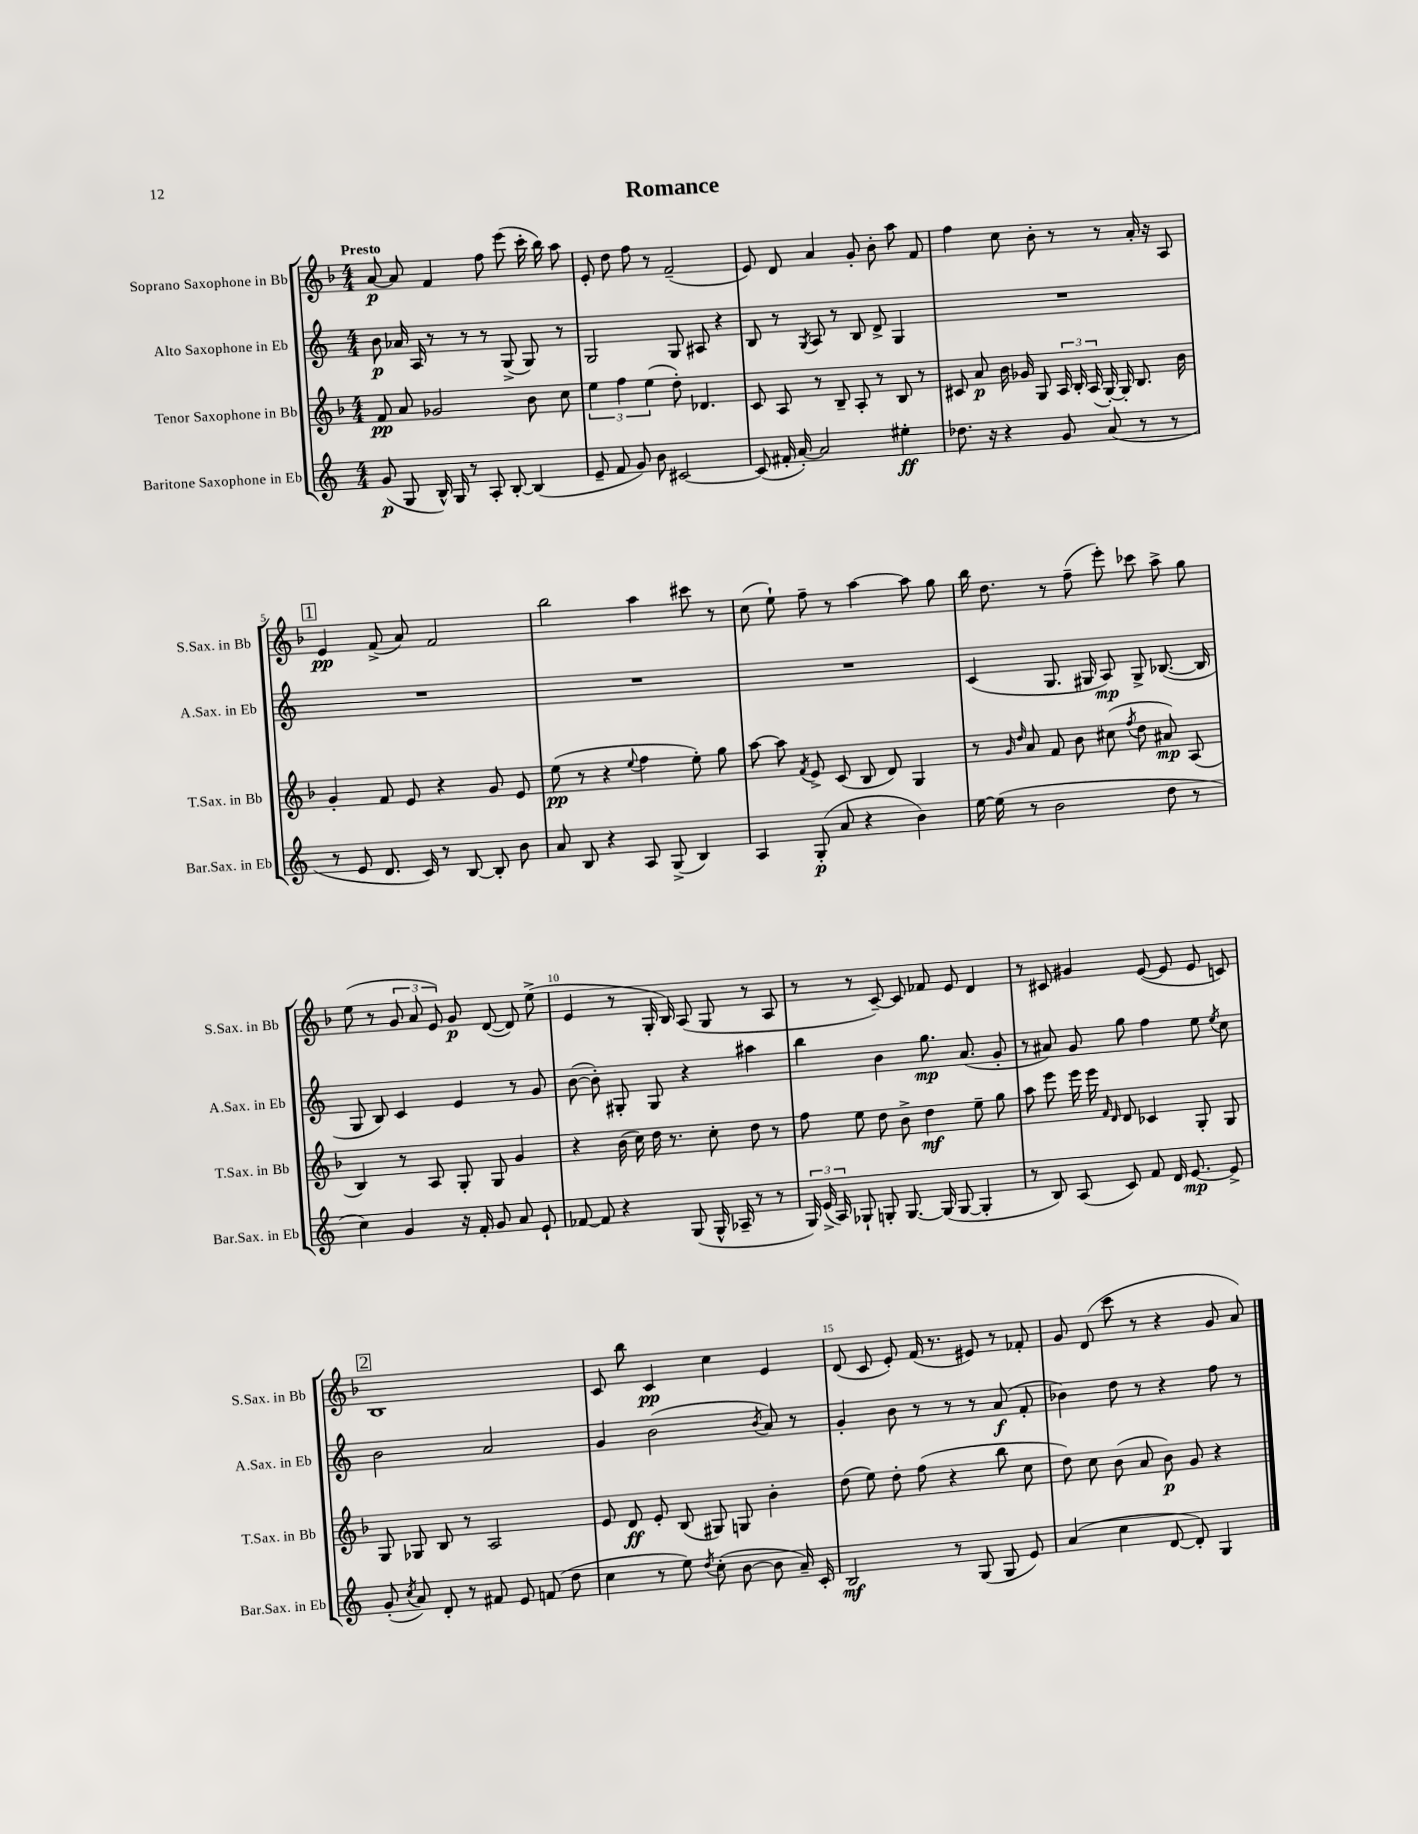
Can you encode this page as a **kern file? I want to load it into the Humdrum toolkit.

**kern	**dynam	**kern	**dynam	**kern	**dynam	**kern	**dynam
*part4	*part4	*part3	*part3	*part2	*part2	*part1	*part1
*staff4	*staff4	*staff3	*staff3	*staff2	*staff2	*staff1	*staff1
*I"Baritone Saxophone in Eb	*	*I"Tenor Saxophone in Bb	*	*I"Alto Saxophone in Eb	*	*I"Soprano Saxophone in Bb	*
*I'Bar.Sax. in Eb	*	*I'T.Sax. in Bb	*	*I'A.Sax. in Eb	*	*I'S.Sax. in Bb	*
*clefG2	*	*clefG2	*	*clefG2	*	*clefG2	*
*k[]	*	*k[b-]	*	*k[]	*	*k[b-]	*
*M4/4	*	*M4/4	*	*M4/4	*	*M4/4	*
=1	=1	=1	=1	=1	=1	=1	=1
!	!	!	!	!	!	!LO:TX:a:B:t=Presto	!
(8g/	p	8f/	pp	8b\	p	[8a/	p
8G/	.	8a/	.	16a-X/	.	8a/]	.
.	.	.	.	16A/	.	.	.
16B^^/)	.	2g-X/	.	8r	.	4f/	.
16G/	.	.	.	.	.	.	.
8r	.	.	.	8r	.	.	.
8A'/	.	.	.	8r	.	8ff\	.
[8B'/	.	.	.	(8G^/	.	(8eee\	.
(4B/]	.	8b-\	.	8G/)	.	16ccc'\	.
.	.	.	.	.	.	16bb-\)	.
.	.	8cc\	.	8r	.	8aa\	.
=2	=2	=2	=2	=2	=2	=2	=2
8e~/	.	6ee\	.	2G/	.	8e'/	.
8f/	.	.	.	.	.	8dd\	.
.	.	6ff\	.	.	.	.	.
8g/)	.	.	.	.	.	8ff\	.
.	.	(6ee\	.	.	.	.	.
8b\	.	.	.	.	.	8r	.
[2c#X/	.	8dd'\)	.	8G/	.	(2f~/	.
.	.	4.d-X/	.	8A#X/	.	.	.
.	.	.	.	4r	.	.	.
=3	=3	=3	=3	=3	=3	=3	=3
(8c#/]	.	8c/	.	8B/	.	8e/)	.
16f#X'/	.	8A/	.	8r	.	8d/	.
[16a'/)	.	.	.	.	.	.	.
.	.	.	.	8qG/	.	.	.
2a/]	.	8r	.	8A/	.	4a/	.
.	.	8B-~/	.	8r	.	.	.
.	.	8A'/	.	8B/	.	8g'/	.
.	.	8r	.	8d^/	.	8b-'\	.
4ee#X'\	ff	8B-/	.	4G/	.	8aa\	.
.	.	8r	.	.	.	8f/	.
=4	=4	=4	=4	=4	=4	=4	=4
8.dd-X\	.	8c#X/	.	1r	.	4ff\	.
.	.	8a/	p	.	.	.	.
16r	.	.	.	.	.	.	.
4r	.	16b-\	.	.	.	8cc\	.
.	.	16g-X/	.	.	.	.	.
.	.	8G/	.	.	.	8b-'\	.
8g/	.	24A/	.	.	.	8r	.
.	.	24B-'/	.	.	.	.	.
.	.	(24A/	.	.	.	.	.
(8a/	.	[16G'/)	.	.	.	8r	.
.	.	16G'/]	.	.	.	.	.
8r	.	8.B-/	.	.	.	16a'/	.
.	.	.	.	.	.	16r	.
8r	.	.	.	.	.	8A/	.
.	.	16b-\	.	.	.	.	.
!!LO:LB:g=z
!!LO:REH:place=s1:t=1
=5	=5	=5	=5	=5	=5	=5	=5
8r	.	4g'/	.	1r	.	4e/	pp
8e/	.	.	.	.	.	.	.
8.d/	.	8f/	.	.	.	(8f^/	.
.	.	8e/	.	.	.	8a/)	.
16c/)	.	.	.	.	.	.	.
8r	.	4r	.	.	.	2f/	.
[8B/	.	.	.	.	.	.	.
8B'/]	.	8g/	.	.	.	.	.
8b\	.	8e/	.	.	.	.	.
=6	=6	=6	=6	=6	=6	=6	=6
8a/	.	(8ee\	pp	1r	.	2bb-\	.
8B/	.	8r	.	.	.	.	.
4r	.	4r	.	.	.	.	.
.	.	8qqee/	.	.	.	.	.
8A/	.	4ff\	.	.	.	4aa\	.
(8G^/	.	.	.	.	.	.	.
4B/)	.	8ee'\)	.	.	.	8ccc#X\	.
.	.	8gg\	.	.	.	8r	.
=7	=7	=7	=7	=7	=7	=7	=7
4A/	.	[8aa\	.	1r	.	(8cc\	.
.	.	8aa\]	.	.	.	8ee`\)	.
.	.	8qf/	.	.	.	.	.
(8G'/	p	8e^/	.	.	.	8ff~\	.
8a/	.	(8c/	.	.	.	8r	.
4r	.	8B-/	.	.	.	[4aa\	.
.	.	8d/)	.	.	.	.	.
4b\)	.	4G/	.	.	.	8aa\]	.
.	.	.	.	.	.	8gg\	.
=8	=8	=8	=8	=8	=8	=8	=8
[16ee\	.	8r	.	(4c/	.	16bb-\	.
(16ee\]	.	.	.	.	.	8.dd\	.
.	.	16qqg/	.	.	.	.	.
.	.	16qqdd/	.	.	.	.	.
8r	.	8a/	.	.	.	.	.
2b\	.	8f/	.	8.G/	.	8r	.
.	.	8b-\	.	.	.	(8ff~\	.
.	.	.	.	16G#X/	.	.	.
.	.	(8cc#X\	.	8A/)	mp	8eee'\)	.
.	.	8qff/	.	.	.	.	.
.	.	8dd\	.	8G#^/	.	8ccc-X\	.
8dd\	.	8a#X/)	mp	([8.B-X/	.	8aa^\	.
8r	.	(8A/	.	.	.	8gg\	.
.	.	.	.	16B-/]	.	.	.
!!LO:LB:g=z
=9	=9	=9	=9	=9	=9	=9	=9
4cc\)	.	4B-/)	.	8G/	.	(8ee\	.
.	.	.	.	8B/)	.	8r	.
4g/	.	8r	.	4c/	.	12g/	.
.	.	.	.	.	.	12a/	.
.	.	8A/	.	.	.	.	.
.	.	.	.	.	.	12e/)	.
16r	.	8G'/	.	4e/	.	8g/	p
16f'/	.	.	.	.	.	.	.
8g/	.	8G/	.	.	.	([8d/	.
8a/	.	4g/	.	8r	.	8d/])	.
8e`/	.	.	.	8g/	.	(8ee^\	.
=10	=10	=10	=10	=10	=10	=10	=10
[8f-X/	.	4r	.	([8b\	.	4e/	.
8f-/]	.	.	.	8b'\])	.	.	.
4r	.	(16b-\	.	8G#X'/	.	8r	.
.	.	16cc\)	.	.	.	.	.
.	.	16dd\	.	8G#/	.	16G'/	.
.	.	8.r	.	.	.	16B-/)	.
(8G/	.	.	.	4r	.	(8A/	.
16G^^/	.	8cc'\	.	.	.	8G/	.
16A-X~/	.	.	.	.	.	.	.
8r	.	8dd\	.	4aa#X\	.	8r	.
8r	.	8r	.	.	.	8A/	.
=11	=11	=11	=11	=11	=11	=11	=11
24G/)	.	8ff\	.	4bb\	.	8r	.
(24e^/	.	.	.	.	.	.	.
24A/)	.	.	.	.	.	.	.
8G-X`/	.	8ee\	.	.	.	8r	.
8Gn'/	.	8dd\	.	4b\	.	[8c~/)	.
[8.G/	.	8b-^\	.	.	.	8c/]	.
.	.	4dd\	mf	8.gg\	mp	8f-X/	.
(16G/]	.	.	.	.	.	.	.
[8G/	.	.	.	.	.	8e/	.
.	.	.	.	(8.a/	.	.	.
4G'/]	.	8ee~\	.	.	.	4d/	.
.	.	8gg\	.	8g'/	.	.	.
=12	=12	=12	=12	=12	=12	=12	=12
8r	.	8aa\	.	8r	.	8r	.
8B/)	.	8eee\	.	8a#X/)	.	8c#X/	.
(8A/	.	16eee\	.	8g/	.	4g#X/	.
.	.	16eee\	.	.	.	.	.
.	.	16qqf/	.	.	.	.	.
.	.	16qqd/	.	.	.	.	.
8c/)	.	8d/	.	8gg\	.	.	.
8f/	.	4c-X/	.	4ff\	.	([8e/	.
16d/	.	.	.	.	.	8e/]	.
[8.e/	mp	.	.	.	.	.	.
.	.	8G'/	.	8ee\	.	8e/	.
.	.	.	.	8qee/	.	.	.
8e^/]	.	8G/	.	8cc\	.	8cn/)	.
!!LO:LB:g=z
!!LO:REH:place=s1:t=2
=13	=13	=13	=13	=13	=13	=13	=13
(8g'/	.	8G/	.	2b\	.	1B-	.
8qcc/	.	.	.	.	.	.	.
8a/)	.	8G-X/	.	.	.	.	.
8d'/	.	8B-/	.	.	.	.	.
8r	.	8r	.	.	.	.	.
8f#X/	.	2A/	.	2a/	.	.	.
8e/	.	.	.	.	.	.	.
(8fn/	.	.	.	.	.	.	.
8dd\	.	.	.	.	.	.	.
=14	=14	=14	=14	=14	=14	=14	=14
4cc\	.	8e/	.	4g/	.	8c/	.
.	.	8d/	ff	.	.	8bb-\	.
8r	.	8e'/	.	(2b\	.	4c/	pp
8ee\)	.	(8B-/	.	.	.	.	.
8qdd/	.	.	.	.	.	.	.
(8cc'\	.	8G#X/)	.	.	.	4cc\	.
[8b\	.	8Gn/	.	.	.	.	.
.	.	.	.	8qb/	.	.	.
8b\]	.	4b-'\	.	8a/)	.	4e/	.
16a~/)	.	.	.	8r	.	.	.
16c'/	.	.	.	.	.	.	.
=15	=15	=15	=15	=15	=15	=15	=15
2B/	mf	(8dd\	.	4g'/	.	(8d/	.
.	.	8ee\)	.	.	.	8c/	.
.	.	8dd'\	.	8b\	.	8e'/)	.
.	.	(8ff\	.	8r	.	(16f/	.
.	.	.	.	.	.	8.r	.
8r	.	4r	.	8r	.	.	.
(8G/	.	.	.	8r	.	8e#X/)	.
8G/	.	8bb-\	.	(8a/	f	8r	.
8e/)	.	8cc\	.	8f'/	.	8f-X'/	.
=16	=16	=16	=16	=16	=16	=16	=16
(4a/	.	8dd\)	.	4b-X\)	.	8g/	.
.	.	8cc\	.	.	.	(8d/	.
4cc\	.	(8b-\	.	8dd\	.	8ccc\	.
.	.	8a/	.	8r	.	8r	.
[8d/	.	8b-\)	p	4r	.	4r	.
8d'/])	.	8g/	.	.	.	.	.
4G/	.	4r	.	8ff\	.	8g/	.
.	.	.	.	8r	.	8a/)	.
==	==	==	==	==	==	==	==
*-	*-	*-	*-	*-	*-	*-	*-
